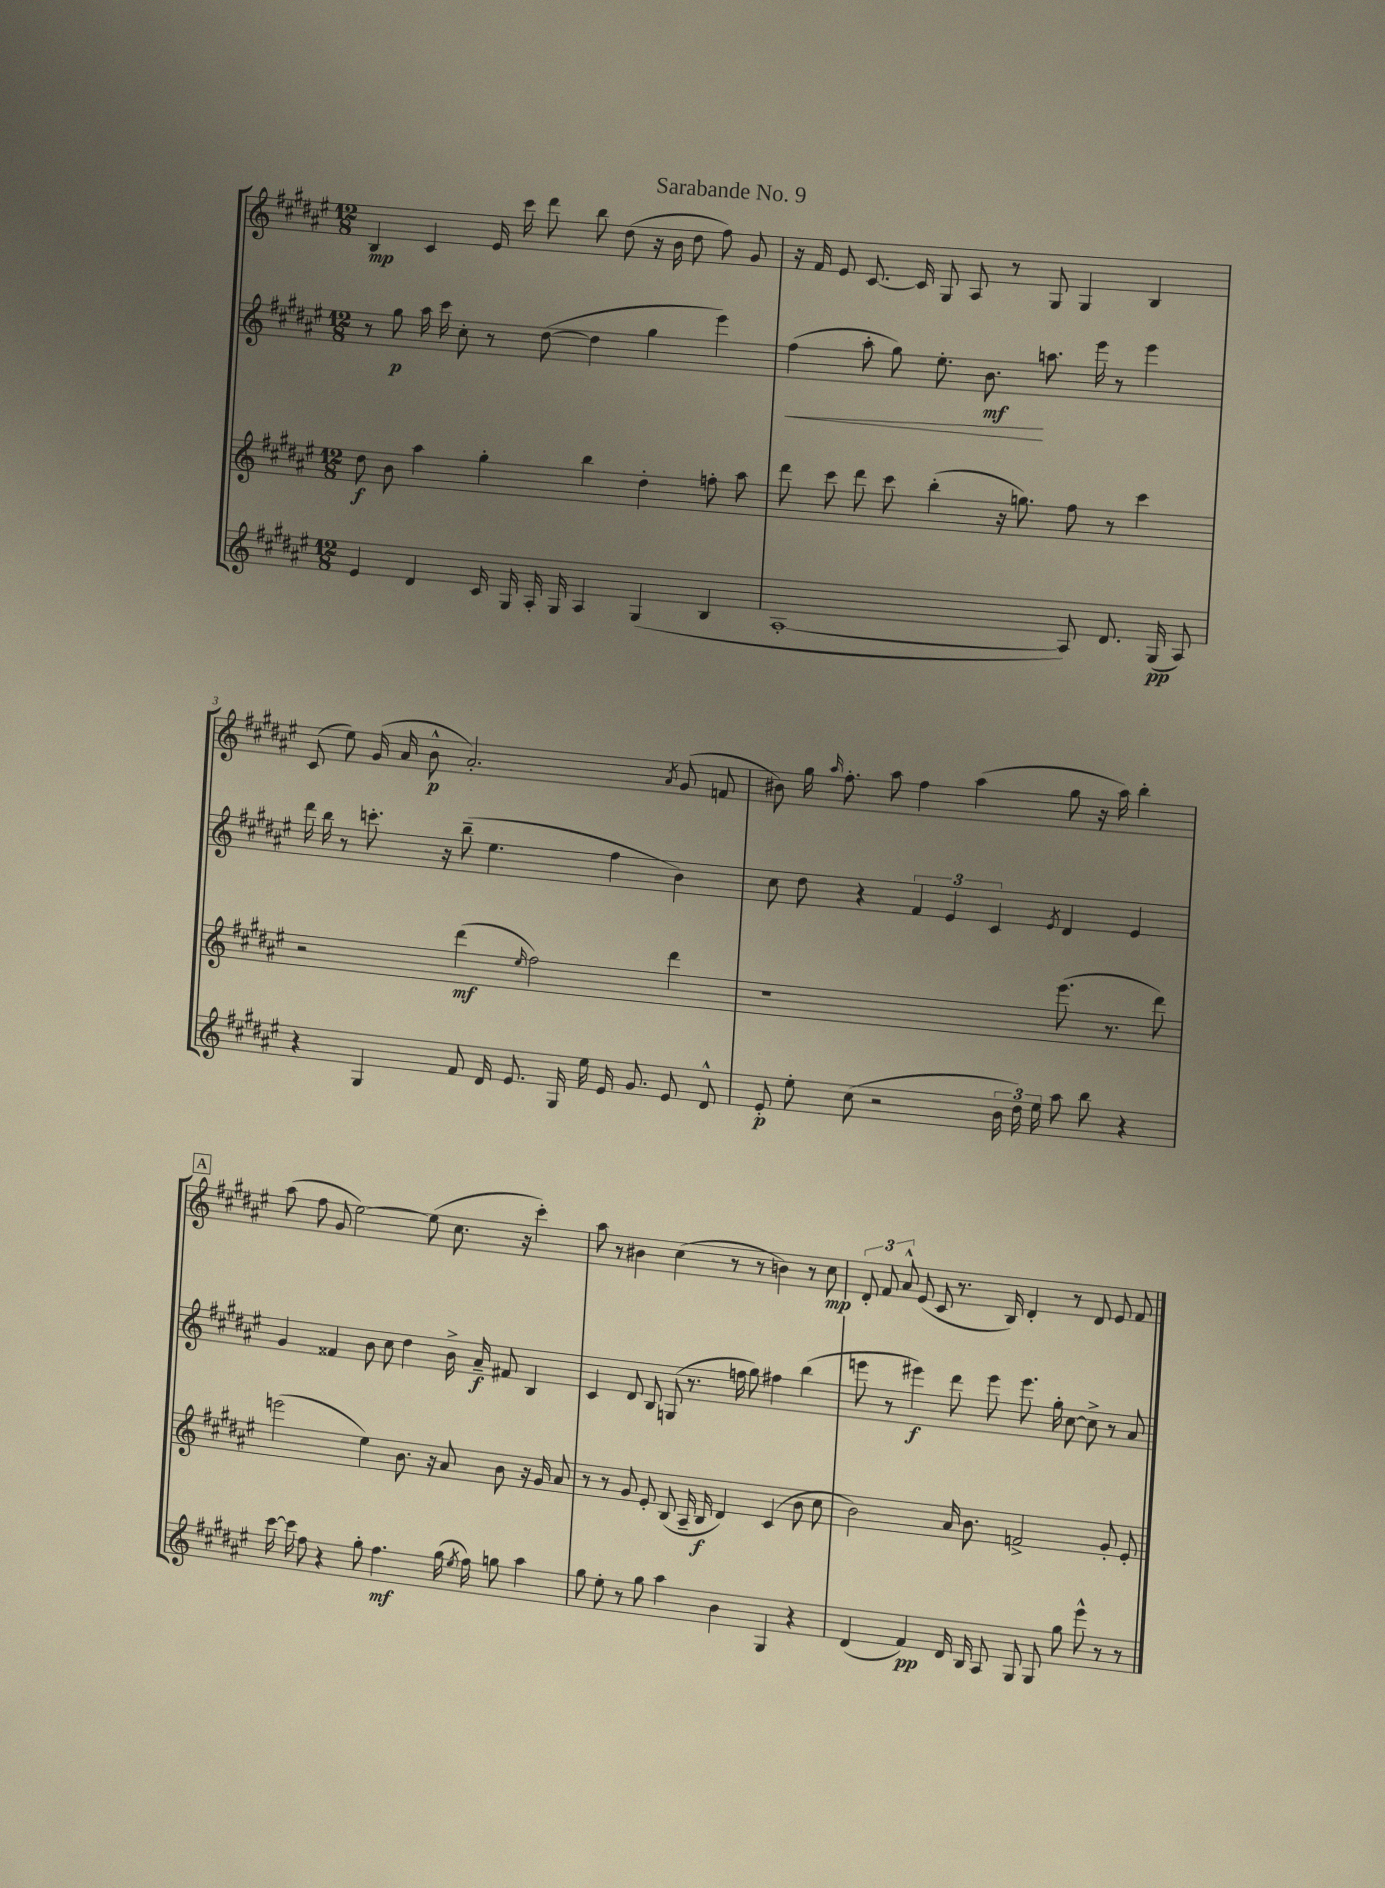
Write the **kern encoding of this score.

**kern	**dynam	**kern	**dynam	**kern	**dynam	**kern	**dynam
*part4	*part4	*part3	*part3	*part2	*part2	*part1	*part1
*staff4	*staff4	*staff3	*staff3	*staff2	*staff2	*staff1	*staff1
*clefG2	*	*clefG2	*	*clefG2	*	*clefG2	*
*k[f#c#g#d#a#e#]	*	*k[f#c#g#d#a#e#]	*	*k[f#c#g#d#a#e#]	*	*k[f#c#g#d#a#e#]	*
*M12/8	*	*M12/8	*	*M12/8	*	*M12/8	*
=1	=1	=1	=1	=1	=1	=1	=1
4e#/	.	8dd#\	f	8r	.	4B/	mp
.	.	8b\	.	8gg#\	p	.	.
4d#/	.	4aa#\	.	16aa#\	.	4c#/	.
.	.	.	.	16ccc#\	.	.	.
.	.	.	.	8cc#'\	.	.	.
16c#/	.	4gg#'\	.	8r	.	16e#/	.
16G#/	.	.	.	.	.	16ccc#\	.
16A#'/	.	.	.	([8dd#\	.	8ddd#\	.
16G#/	.	.	.	.	.	.	.
4A#/	.	4bb\	.	4dd#\]	.	8bb\	.
.	.	.	.	.	.	(8dd#\	.
(4G#/	.	4dd#'\	.	4gg#\	.	16r	.
.	.	.	.	.	.	16b\	.
.	.	.	.	.	.	8dd#\	.
4B/	.	8ffn'\	.	4eee#\)	.	8ff#\)	.
.	.	8aa#\	.	.	.	8g#/	.
=2	=2	=2	=2	=2	=2	=2	=2
!	!	!	!	!	!LO:HP:b	!	!
[1A#'	.	8ddd#\	.	(4ff#\	<	16r	.
.	.	.	.	.	.	16f#/	.
.	.	8ccc#\	.	.	.	8e#/	.
.	.	8ddd#\	.	8aa#'\	.	[8.c#/	.
.	.	8ccc#\	.	8gg#\)	.	.	.
.	.	.	.	.	.	16c#/]	.
.	.	(4bb'\	.	8.ee#'\	.	8G#/	.
.	.	.	.	.	.	8A#/	.
.	.	.	.	8.b\	mf	.	.
.	.	16r	.	.	.	8r	.
.	.	8.ggn\)	.	.	.	.	.
.	.	.	.	8.aan\	[	8G#/	.
8A#/])	.	8ff#\	.	.	.	4G#/	.
.	.	.	.	16eee#\	.	.	.
8.d#/	.	8r	.	8r	.	.	.
.	.	4ccc#\	.	4eee#\	.	4B/	.
(16G#/	pp	.	.	.	.	.	.
8A#/)	.	.	.	.	.	.	.
!!LO:LB:g=z
=3	=3	=3	=3	=3	=3	=3	=3
4r	.	2r	.	16ddd#\	.	(8c#/	.
.	.	.	.	16bb\	.	.	.
.	.	.	.	8r	.	8ee#\)	.
4G#/	.	.	.	8.cccn'\	.	(16g#/	.
.	.	.	.	.	.	16a#/	.
.	.	.	.	.	.	8b^^\	p
.	.	.	.	16r	.	.	.
8f#/	.	(4ddd#\	mf	(8bb~\	.	2.a#'/)	.
16d#/	.	.	.	4.ee#\	.	.	.
8.e#/	.	.	.	.	.	.	.
.	.	16qqee#/	.	.	.	.	.
.	.	2ff#\)	.	.	.	.	.
16G#/	.	.	.	.	.	.	.
16ee#\	.	.	.	.	.	.	.
16e#/	.	.	.	4ff#\	.	.	.
8.g#/	.	.	.	.	.	.	.
.	.	.	.	.	.	8qa#/	.
8e#/	.	4ddd#\	.	4b\)	.	(8g#/	.
8d#^^/	.	.	.	.	.	8fn/	.
=4	=4	=4	=4	=4	=4	=4	=4
8e#'/	p	1r	.	8cc#\	.	8b#X\)	.
8ee#'\	.	.	.	8dd#\	.	16gg#\	.
.	.	.	.	.	.	16qqaa#/	.
.	.	.	.	.	.	8.ff#'\	.
(8cc#\	.	.	.	4r	.	.	.
2r	.	.	.	.	.	8aa#\	.
.	.	.	.	6f#/	.	4ff#\	.
.	.	.	.	6e#/	.	.	.
.	.	.	.	.	.	(4aa#\	.
.	.	.	.	6c#/	.	.	.
24b\	.	.	.	.	.	.	.
24dd#\)	.	.	.	.	.	.	.
24ee#\	.	.	.	.	.	.	.
.	.	.	.	8qe#/	.	.	.
8aa#\	.	(8.eee#\	.	4d#/	.	8gg#\	.
8bb\	.	.	.	.	.	16r	.
.	.	8.r	.	.	.	16aa#\)	.
4r	.	.	.	4e#/	.	4bb'\	.
.	.	8ddd#\)	.	.	.	.	.
!!LO:LB:g=z
!!LO:REH:place=s1:t=A
=5	=5	=5	=5	=5	=5	=5	=5
[16ccc#\	.	(2eeen\	.	4g#/	.	(8aa#\	.
16ccc#\]	.	.	.	.	.	.	.
8ff#\	.	.	.	.	.	8ff#\	.
4r	.	.	.	4f##X/	.	8g#/	.
.	.	.	.	.	.	[2ee#\)	.
8gg#'\	.	4ee#\)	.	8b\	.	.	.
4.ff#\	mf	.	.	8cc#\	.	.	.
.	.	8.b\	.	4dd#\	.	.	.
.	.	.	.	.	.	(8ee#\]	.
.	.	16r	.	.	.	.	.
(16gg#\	.	8a#/	.	16b^\	.	8.cc#\	.
8qee#/	.	.	.	.	.	.	.
16ff#\)	.	.	.	16a#~/	f	.	.
8ggn\	.	8b\	.	8f#X/	.	.	.
.	.	.	.	.	.	16r	.
4aa#\	.	16r	.	4B/	.	4ccc#'\)	.
.	.	16g#/	.	.	.	.	.
.	.	8a#/	.	.	.	.	.
=6	=6	=6	=6	=6	=6	=6	=6
8gg#\	.	8r	.	4c#/	.	8aa#\	.
8ee#'\	.	8r	.	.	.	8r	.
8r	.	8g#/	.	8d#/	.	4b#X\	.
8gg#\	.	8e#'/	.	8B/	.	.	.
4aa#\	.	(8B/	.	(8Gn/	.	(4cc#\	.
.	.	16A#~/	.	8.r	.	.	.
.	.	16B/	f	.	.	.	.
4b\	.	4d#/)	.	.	.	8r	.
.	.	.	.	16ffn\	.	.	.
.	.	.	.	8gg#\)	.	8r	.
4G#/	.	(4c#/	.	4ff#X\	.	4bn\)	.
4r	.	8b\	.	(4bb\	.	8r	.
.	.	8cc#\	.	.	.	8cc#\	mp
=7	=7	=7	=7	=7	=7	=7	=7
(4d#/	.	2b\)	.	8eeen\	.	12d#'/	.
.	.	.	.	.	.	12f#/	.
.	.	.	.	8r	.	.	.
.	.	.	.	.	.	12a#^^/	.
4f#/)	pp	.	.	4eee#X\)	f	(8e#/	.
.	.	.	.	.	.	8c#/	.
16d#/	.	16a#/	.	8ddd#\	.	8.r	.
16B/	.	8.b\	.	.	.	.	.
8A#/	.	.	.	8eee#\	.	.	.
.	.	.	.	.	.	16B/)	.
8G#/	.	2fn^/	.	8.eee#\	.	4d#'/	.
8G#/	.	.	.	.	.	.	.
.	.	.	.	16gg#'\	.	.	.
8gg#\	.	.	.	[8cc#\	.	8r	.
8eee#^^\	.	.	.	8cc#^\]	.	8d#/	.
8r	.	8g#'/	.	8r	.	8e#/	.
8r	.	8e#'/	.	8a#/	.	8f#/	.
==	==	==	==	==	==	==	==
*-	*-	*-	*-	*-	*-	*-	*-
